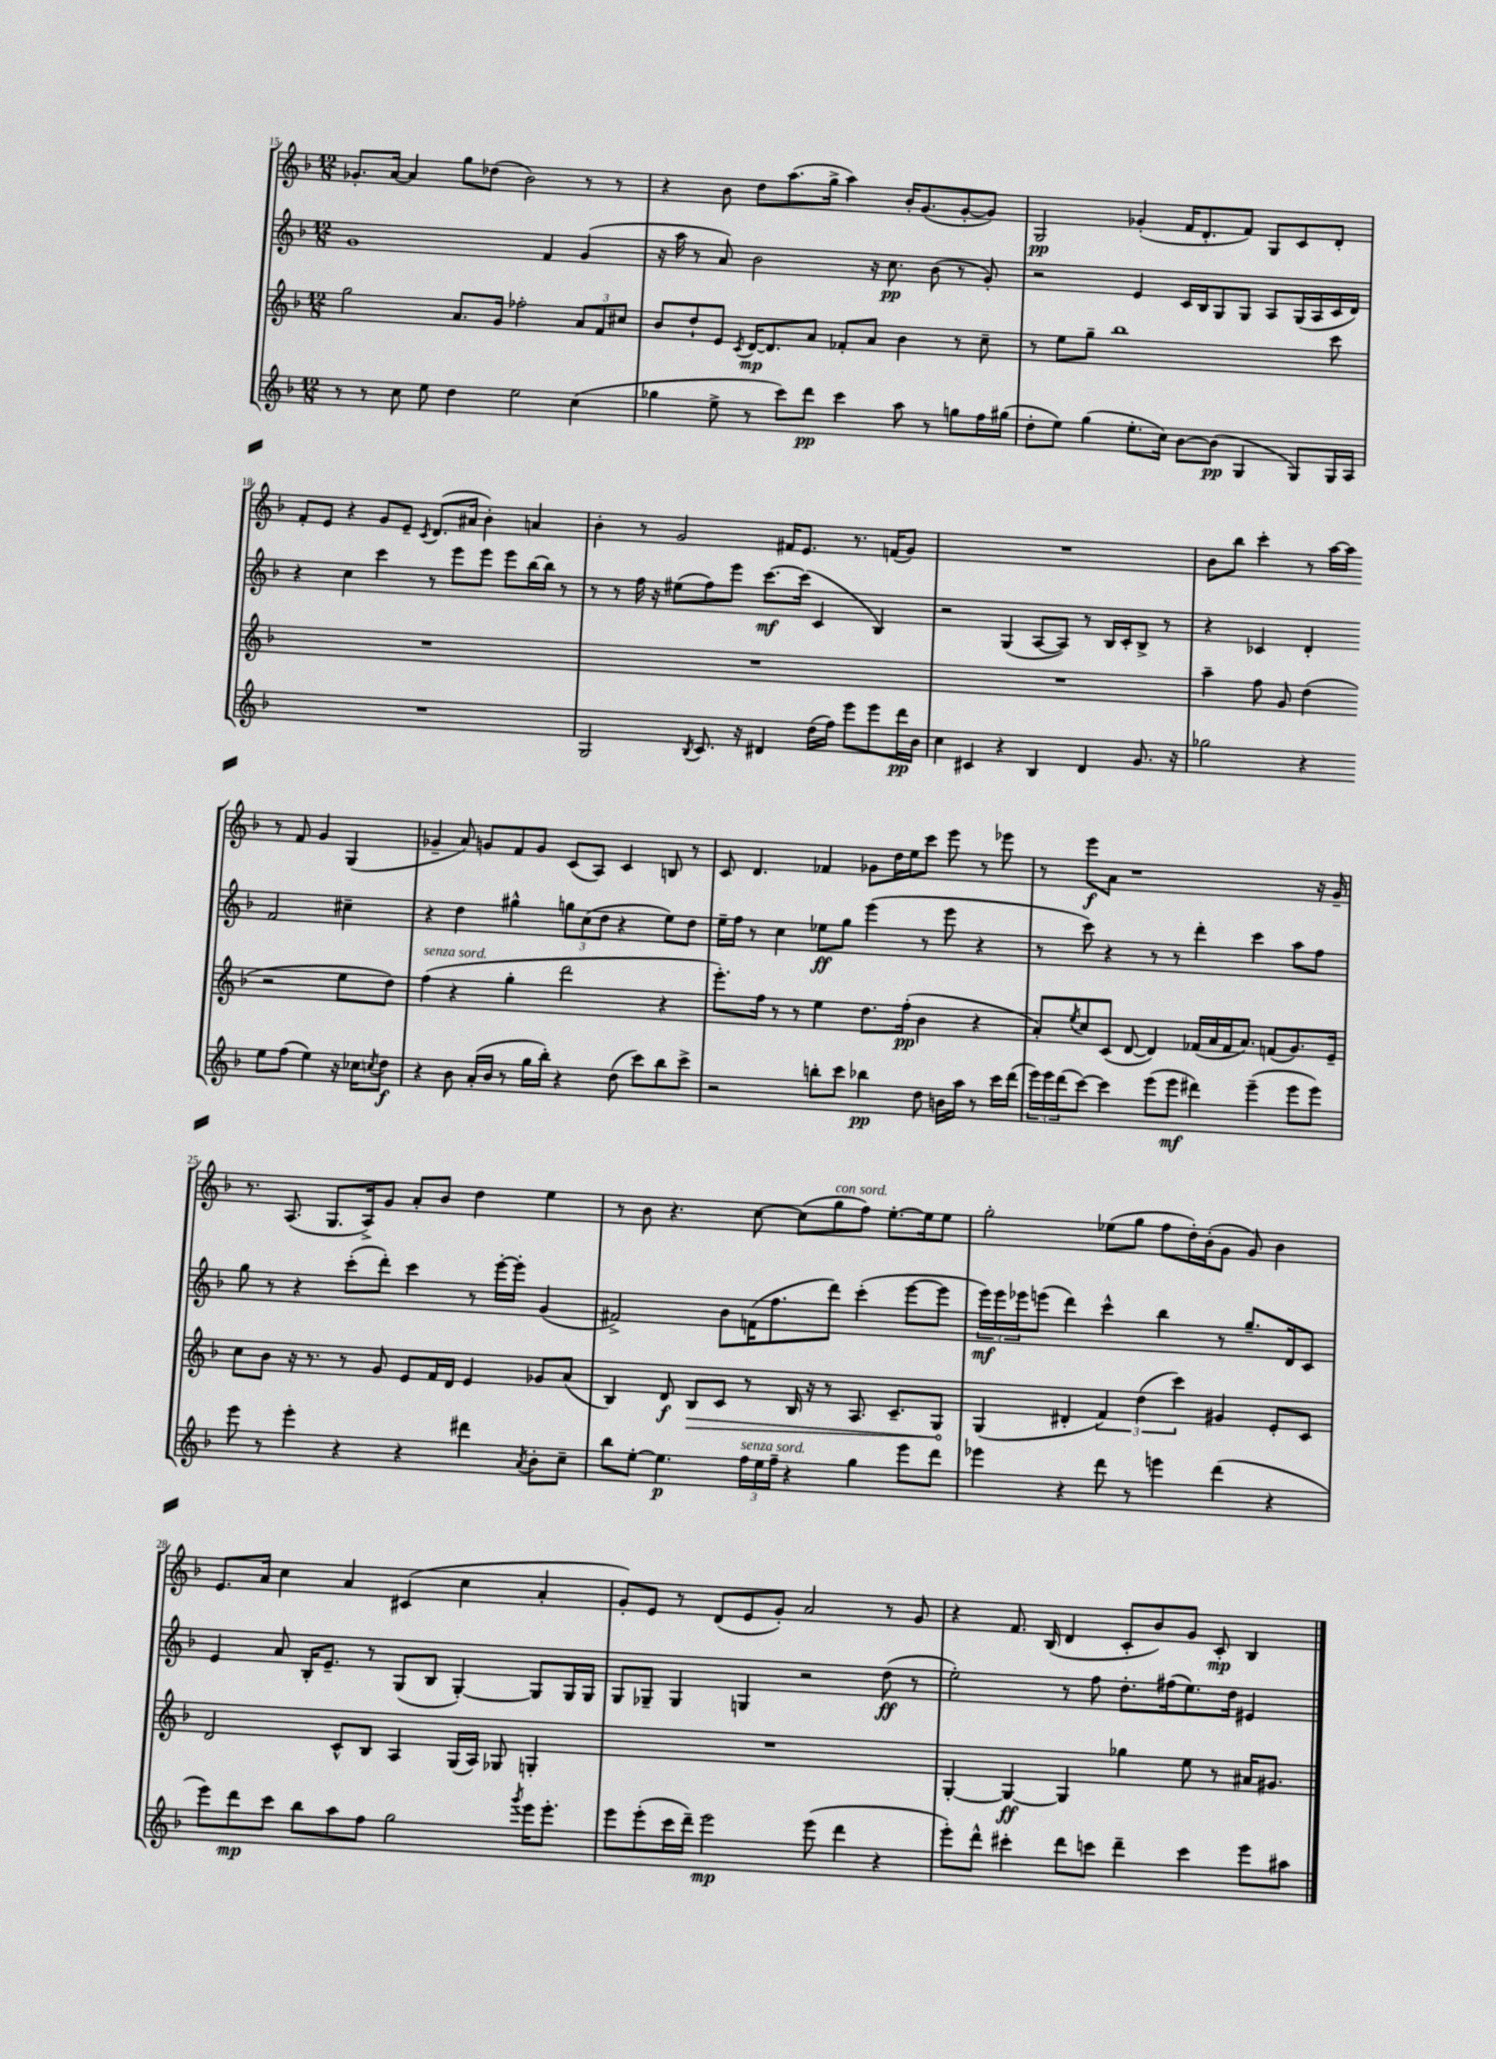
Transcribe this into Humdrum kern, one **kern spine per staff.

**kern	**kern	**kern	**kern
*staff4	*staff3	*staff2	*staff1
*clefG2	*clefG2	*clefG2	*clefG2
*k[b-]	*k[b-]	*k[b-]	*k[b-]
*M12/8	*M12/8	*M12/8	*M12/8
8r	2gg\	1g	8.g-'/L
8r	.	.	.
.	.	.	[16a/Jk
8cc\	.	.	4a/]
8ee\	.	.	.
4dd\	8.a/L	.	8gg\L
.	.	.	(8dd-\J
.	16g/Jk	.	.
2ee\	2ff-'\	.	2b-\)
.	.	4f/	.
(4cc\	12a/L	(4g/	8r
.	12f/	.	.
.	.	.	8r
.	12cc#/J	.	.
=	=	=	=
4gg-\	8b-/L	16r	4r
.	.	16aa\	.
.	8dd`/	8r	.
8ee^\	8e/J	8a/)	8b-\
.	8qc/	.	.
8r	[16d/LK	2b-\	8dd\L
.	8.d/]	.	.
8ccc\L)	.	.	(8.aa\
8ddd\J	8a/J	.	.
.	.	.	16gg^\Jk
4ccc\	8f-'/L	.	4aa\)
.	8a/J	16r	.
.	.	8.cc\	.
8aa\	4b-\	.	16b-'/LK
.	.	.	(8.g/
8r	.	(8b-\	.
8gg\L	8r	8r	[8g'/
16ff\L	8cc~\	8g'/)	8g/]J)
(16gg#\JJ	.	.	.
=	=	=	=
8dd'\L	8r	2r	2G/
8ee\J)	8ee\L	.	.
(4gg\	8gg~\J	.	.
.	1bb-	.	.
8.ee'\L	.	4e/	(4g-'/
16cc\Jk)	.	.	.
[8b-\L	.	16c/LL	16f/LK
.	.	16B-/J	8.d'/
(8b-\]J	.	8G/	.
4G/	.	8G/J	8f/J)
.	.	8A/L	8G/L
8G/L)	.	(16G/L	8c/
.	.	16A/	.
16G/L	8ccc\	16c/	8d'/J
16A/JJ	.	16d/JJ)	.
=	=	=	=
1.r	1.r	4r	8f'/L
.	.	.	8e/J
.	.	4cc\	4r
.	.	4ccc\	8g/L
.	.	.	8e~/J
.	.	.	8qc/
.	.	8r	(8.d/L
.	.	8eee\L	.
.	.	.	16a#/Jk
.	.	8eee\J	4b-'\)
.	.	8eee\L	.
.	.	[16bb-\L	4a/
.	.	16bb-\]JJ	.
.	.	8r	.
=	=	=	=
2G/	1.r	8r	4b-'\
.	.	8r	.
.	.	16ff\	8r
.	.	16r	.
.	.	(8ee#\L	2g/
8qB-/	.	.	.
8.c/	.	8ff\)	.
.	.	8eee\J	.
16r	.	.	.
4d#/	.	[8.ccc\L	.
.	.	.	16f#/LK
.	.	(16ccc\]Jk	8.e/J
(16dd\LL	.	4c/	.
16ff\JJ)	.	.	.
8eee\L	.	.	8.r
8eee\	.	4B-/)	.
.	.	.	(16f/LK
16ddd\L	.	.	8g/J)
16b-\JJ	.	.	.
=	=	=	=
4cc\	1.r	2r	1.r
4c#/	.	.	.
4r	.	(4G/	.
4B-/	.	[8A/L	.
.	.	8A/]J)	.
4d/	.	8r	.
.	.	16B-/LL	.
.	.	16c'/J	.
8.g/	.	8B-^/J	.
.	.	8r	.
16r	.	.	.
=	=	=	=
2gg-\	4aa~\	4r	8b-\L
.	.	.	8bb-\J
.	8ff\	4c-/	4ccc'\
.	8g/	.	.
4r	(4dd\	4d'/	8r
.	.	.	[16aa\LL
.	.	.	16aa\]JJ
8ee\L	2r	2f/	8r
(8ff\J	.	.	8f/
4ee\)	.	.	4g/
16r	8ee\L	4cc#~\	(4G/
16cc-\LK	.	.	.
8qcc/	.	.	.
8dd\J	8dd\J)	.	.
=	=	=	=
4r	(4ff\	4r	4g-~/
8b-\	4r	4dd\	8a/)
(16a'/LL	.	.	8g/L
16b-/JJ	.	.	.
8r	4gg'\	4gg#^^\	8f/
16gg\LL	.	.	8g/J
16bb-'\JJ)	.	.	.
4r	2ddd\	12gg\L	(8c/L
.	.	(12cc\	.
.	.	.	8A/J)
.	.	12dd\J	.
(8dd\	.	4r	4c/
8ccc\L)	.	.	.
8bb-\	4r	8ee\L)	8B/
8ccc^\J	.	8dd\J	8r
=	=	=	=
2r	8.eee'\L)	16ee~\LL	8c/
.	.	16ff\JJ	.
.	.	8r	4.d/
.	16ff\Jk	.	.
.	8r	4cc\	.
.	8r	.	.
8bb'\L	4ee\	8ee-\L	4f-/
8ccc\J	.	8gg\J	.
4bb-\	8.dd\L	(4eee\	8g-\L
.	.	.	16dd\L
.	(16ff'\Jk	.	16ee\J
8dd\	4b-\	8r	8ccc\J
16b\LL	.	8eee\	8eee\
16aa\JJ	.	.	.
8r	4r	4r	8r
16ccc\LL	.	.	8eee-\
(16ddd\JJ	.	.	.
=	=	=	=
24eee\LL)	8a'/L)	8r	8r
24eee\	.	.	.
(24ddd\J	.	.	.
.	8qee/	.	.
[8ccc\J)	8cc/	8ccc\)	8eee\L
4ccc\]	(8c/J	4r	8a\J
.	[8d/	.	1r
(8eee\L	4d/])	8r	.
8eee\J	.	8r	.
4ddd#\)	(16f-/LL	4ddd'\	.
.	16a/	.	.
.	16f-/J	.	.
.	8.a/J)	.	.
(4eee~\	.	4ccc\	.
.	(8f/L	.	.
8eee\L	8.g/)	8aa\L	.
8eee\J)	.	8ff\J	16r
.	16e~/Jk	.	16g~/
=	=	=	=
8eee\	8cc\L	8gg\	8.r
8r	8b-\J	8r	.
.	.	.	(8.A/
4eee'\	16r	4r	.
.	8.r	.	.
.	.	.	8.G/L
4r	8r	(8ccc'\L	.
.	.	.	16A^/k)
.	8g/	8ddd'\J)	8g/J
4r	8e/L	4ccc\	8a'/L
.	16f/L	.	8b-/J
.	16d/JJ	.	.
4ddd#\	4e/	8r	4dd\
.	.	[16eee'\LL	.
.	.	16eee'\]JJ	.
8qa/	.	.	.
8b-'\L	8g-/L	(4g/	4ee\
8cc~\J	(8a/J	.	.
=	=	=	=
8bb-\L	4B-/)	2f#^/)	8r
[8ee'\J	.	.	8b-\
4.ee\]	8d/	.	4.r
.	8B-/L	.	.
.	8c/J	8b-\L	.
24ff\LL	8r	(16f\K	[8cc\
24ee\	.	.	.
.	.	8.ff\	.
24ff~\JJ	.	.	.
4r	16B-/	.	(8cc\]L
.	16r	.	.
.	8r	8ddd\J)	8gg\
4gg\	8.A/	(4ccc'\	8ff\J)
.	.	.	[8.ee'\L
.	8.c~/L	.	.
8eee\L	.	[8eee\L	.
.	.	.	16ee\]k
8ddd\J	8G/J	8eee\]J	8ee\J
=	=	=	=
4eee-\	(4G/	24eee\LL)	2gg'\
.	.	24eee\	.
.	.	24eee-\J	.
.	.	(8eee\J	.
4r	4d#'/	4ddd\)	.
8ddd\	6f/)	4ccc^^\	(8ee-\L
8r	.	.	8gg\J
.	(6dd\	.	.
4eee\	.	4bb-\	8ff\L
.	6ccc\)	.	.
.	.	.	16dd'\L)
.	.	.	(16b-'\J
(4ddd\	4g#/	8r	8g\J
.	.	8.gg~/L	8g/)
4r	8e'/L	.	4b-\
.	.	16d/k	.
.	8c/J	8c/J	.
=	=	=	=
8eee\L)	2d/	4e/	8.e/L
8ddd\	.	.	.
.	.	.	16a/Jk
8ccc\J	.	8a/	4cc\
8bb-\L	.	16B-'/LK	.
.	.	8.e~/J	.
8aa\	8c^^/L	.	4a/
8ff\J	8B-/J	8r	.
2gg\	4A/	(8G/L	(4c#/
.	.	8B-/J	.
.	(16G/LL	[4G'/)	4cc\
.	16A/JJ)	.	.
.	8G-/	.	.
8qggg/	.	.	.
16eee\LK	4G'/	8G/]L	4a'/
8.eee'\J	.	.	.
.	.	16G/L	.
.	.	16G/JJ	.
=	=	=	=
8eee\L	1.r	8G/L	8g'/L)
(8eee'\	.	8G-~/J	8e/J
16ccc\L	.	4G-/	8r
16ddd~\JJ)	.	.	.
2eee\	.	.	(8d/L
.	.	4G/	8e/
.	.	.	8g'/J)
.	.	2r	2a/
(8eee\	.	.	.
4ddd\	.	.	.
4r	.	(8dd\	8r
.	.	8r	8g/
=	=	=	=
8eee'\L)	[4G'/	2ee'\)	4r
8ddd^^\J	.	.	.
4ccc#'\	4G/_	.	8.f/
.	.	.	(16B-/
8ddd\L	4G/]	8r	4d/
8ccc\J	.	8ff\	.
4ddd~\	4gg-\	8.dd'\L	8c'/L
.	.	.	8b-/)
.	.	(16ff#\k	.
4ccc\	8ee\	8.ee\)	8g/J
.	8r	.	8c'/
.	.	16dd\Jk	.
8eee\L	16a#/LK	4e#/	4B-/
.	8.g#/J	.	.
8aa#\J	.	.	.
==	==	==	==
*-	*-	*-	*-
